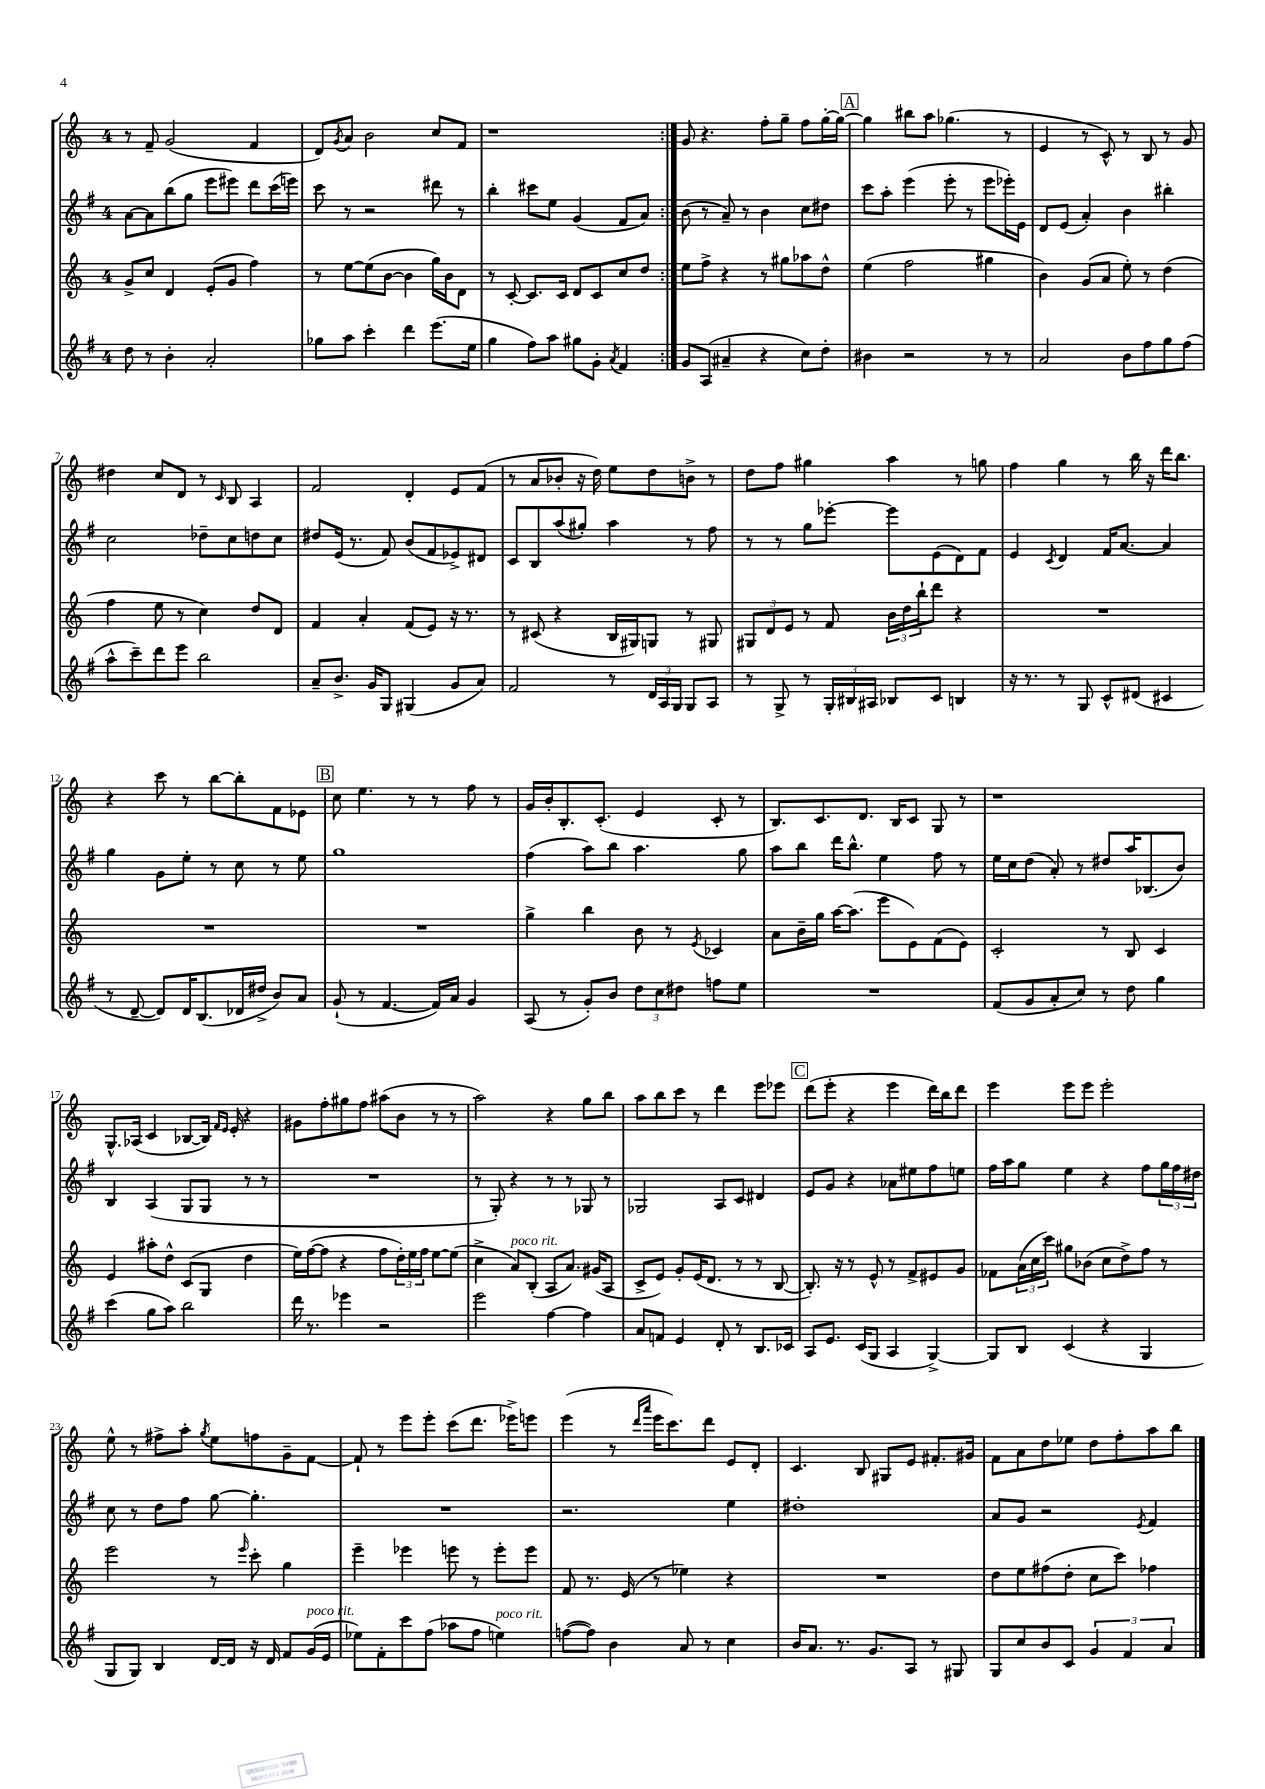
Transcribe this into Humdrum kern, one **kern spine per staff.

**kern	**kern	**kern	**kern
*part4	*part3	*part2	*part1
*staff4	*staff3	*staff2	*staff1
*clefG2	*clefG2	*clefG2	*clefG2
*k[f#]	*k[]	*k[f#]	*k[]
*M4/4	*M4/4	*M4/4	*M4/4
=1	=1	=1	=1
8dd\	8g^/L	[8a\L	8r
8r	8cc/J	8a\]	8f~/
4b'\	4d/	(8bb\	(2g/
.	.	8gg\J	.
2a'/	(8e'/L	8eee\L	.
.	8g/J	8eee#X\J)	.
.	4ff\)	8ddd\L	4f/
.	.	(16ccc\L	.
.	.	16eeen\JJ)	.
=2	=2	=2	=2
8gg-X\L	8r	8ccc\	8d/L)
.	.	.	8qg/
8aa\J	[8ee\L	8r	8a/J
4ccc'\	(8ee\]	2r	2b\
.	[8b\J	.	.
4ddd\	4b\]	.	.
(8.eee\L	16gg\LL)	8ddd#X\	8cc/L
.	16b\J	.	.
.	8d\J	8r	8f/J
16ee\Jk	.	.	.
=3	=3	=3	=3
4gg\	8r	4bb'\	1r
.	[8c'/	.	.
8ff#\L)	8.c/L]	8ccc#X\L	.
8aa\J	.	8ee\J	.
.	16c/Jk	.	.
8gg#X\L	8d/L	(4g/	.
8g'\J	8c/	.	.
8qa/	.	.	.
4f#/	8cc/	8f#/L	.
.	8dd/J	8a/J)	.
=4:|!	=4:|!	=4:|!	=4:|!
8g/L	8ee\L	(8b\	8g/
(8A/J	8ff^\J	8r	4.r
4a#X~/	4r	8a~/)	.
.	.	8r	.
4r	8r	4b\	8ff'\L
.	8gg#X\L	.	8gg~\J
8cc\L)	8aa-X\	8cc\L	8ff\L
8dd'\J	8dd^^\J	8dd#X\J	[16gg'\L
.	.	.	16gg\JJ_
!!LO:REH:place=s1:t=A
=5	=5	=5	=5
4b#X\	(4ee\	8ccc\L	4gg\]
.	.	8aa'\J	.
2r	2ff\	(4eee\	8bb#X\L
.	.	.	8aa\J
.	.	8eee'\	(4.gg-X\
.	.	8r	.
8r	4gg#X\	8eee\L	.
8r	.	16eee-X'\L)	8r
.	.	16e\JJ	.
=6	=6	=6	=6
2a/	4b\)	8d/L	4e/
.	.	(8e/J	.
.	(8g/L	4a'/)	8r
.	8a/J	.	8c^^/)
8b\L	8ee'\)	4b\	8r
8ff#\	8r	.	8B/
8gg\	(4dd\	4bb#X'\	8r
(8ff#\J	.	.	8g/
!!LO:LB:g=z
=7	=7	=7	=7
8aa^^\L	4ff\	2cc\	4dd#X\
8ccc~\)	.	.	.
8ddd\	8ee\	.	8cc/L
8eee\J	8r	.	8d/J
2bb\	4cc\)	8dd-X~\L	8r
.	.	.	16qqc/
.	.	8cc\	8B/
.	8dd/L	8ddn\	4A/
.	8d/J	8cc\J	.
=8	=8	=8	=8
8a~/L	4f/	8dd#X/L	2f/
8.b^/J	.	(16e/Jk	.
.	.	8.r	.
.	4a'/	.	.
16g/KL	.	.	.
8G/J	.	8f#/)	.
(4G#X/	(8f/L	(8b/L	4d'/
.	8e/J)	8f#/	.
8g/L	16r	8e-X^/)	8e/L
.	8.r	.	.
8a/J)	.	8d#X/J	(8f/J
=9	=9	=9	=9
2f#/	8r	8c/L	8r
.	(8c#X/	8B/	8a/L
.	4r	(8aa/	8b-X'/J
.	.	8gg#X'/J)	16r
.	.	.	16dd\)
8r	16B/LL	4aa\	8ee\L
.	16G#X/J)	.	.
24d/LL	8Gn/J	.	8dd\
24A/	.	.	.
24G/JJ	.	.	.
8G/L	8r	8r	8bn^\J
8A/J	8G#X/	8ff#\	8r
=10	=10	=10	=10
8r	12G#X/L	8r	8dd\L
.	12d/	.	.
8G^/	.	8r	8ff\J
.	12e/J	.	.
8r	8r	8gg\L	4gg#X\
24G'/LL	8f/	[8eee-X'\J	.
24B#X/	.	.	.
24A#X/JJ	.	.	.
8B-X/L	24b\LL	8eee-\L]	4aa\
.	24dd\	.	.
.	24bb`\J	.	.
8c/J	8ddd\J	(8e\	.
4Bn/	4r	8d\)	8r
.	.	8f#\J	8ggn\
=11	=11	=11	=11
16r	1r	4e/	4ff\
8.r	.	.	.
.	.	8qc/	.
8r	.	4d/	4gg\
8G/	.	.	.
8c^^/L	.	16f#/KL	8r
.	.	[8.a/J	.
(8d#X/J	.	.	16bb\
.	.	.	16r
4c#X/	.	4a/]	16ddd\KL
.	.	.	8.bb\J
!!LO:LB:g=z
=12	=12	=12	=12
8r	1r	4gg\	4r
[8d~/	.	.	.
8d/L])	.	8g\L	8ccc\
16d/K	.	8ee'\J	8r
(8.B/	.	.	.
.	.	8r	[8bb\L
16d-X/L	.	8cc\	8bb'\]
16dd#X^/JJ	.	.	.
8b/L)	.	8r	8f\
8a/J	.	8ee\	8e-X\J
!!LO:REH:place=s1:t=B
=13	=13	=13	=13
(8g`/	1r	1gg	8cc\
8r	.	.	4.ee\
[4.f#/	.	.	.
.	.	.	8r
16f#/LL])	.	.	8r
16a/JJ	.	.	.
4g/	.	.	8ff\
.	.	.	8r
=14	=14	=14	=14
(8A/	4gg^\	(4ff#\	16g/LL
.	.	.	16b'/J
8r	.	.	8.B'/
8g'/L)	4bb\	8aa\L)	.
.	.	.	(8.c'/J
8b/J	.	8bb\J	.
12dd\L	8b\	4.aa\	4e/
12cc\	.	.	.
.	8r	.	.
12dd#X\J	.	.	.
.	8qe/	.	.
8ffn\L	4c-X/	.	8c'/
8ee\J	.	8gg\	8r
=15	=15	=15	=15
1r	8a\L	8aa\L	8.B/L)
.	16b~\L	8bb\J	.
.	16gg\JJ	.	8.c/
.	[16aa\KL	16ddd\KL	.
.	(8.aa\J]	8.bb^^\J	.
.	.	.	8.d/J
.	8eee\L	4ee\	.
.	.	.	16B/KL
.	8e\)	.	8c/J
.	(8f\	8ff#\	8G/
.	8e\J)	8r	8r
=16	=16	=16	=16
(8f#/L	2c'/	16ee\LL	1r
.	.	16cc\J	.
8g/	.	(8dd\J	.
8a'/	.	8a'/)	.
8cc/J)	.	8r	.
8r	8r	8dd#X/L	.
8dd\	8B/	16aa/K	.
.	.	(8.B-X/	.
4gg\	4c/	.	.
.	.	8b/J)	.
!!LO:LB:g=z
=17	=17	=17	=17
(4ccc\	4e/	4B/	8.G^^/L
.	.	.	(16A-X/Jk
8gg\L	8aa#X'\L	(4A/	4c/
8aa\J)	8dd^^\J	.	.
2bb\	(8c/L	8G/L	[8B-X/L
.	8G/J	8G/J	16B-/Jk])
.	.	.	16qqf/LL
.	.	.	16qqe/JJ
.	.	.	16e'/
.	4dd\	8r	4r
.	.	8r	.
=18	=18	=18	=18
16ddd\	16ee\LL)	1r	8g#X\L
8.r	([16ff\J	.	.
.	8ff\J]	.	8ff'\
4eee-X\	4r	.	8gg#X\
.	.	.	8ff\J
2r	8ff\L	.	(8aa#X\L
.	24dd'\L)	.	8b\J
.	24ee\	.	.
.	24ff\JJ	.	.
.	[8ee\L	.	8r
.	(8ee\J]	.	8r
=19	=19	=19	=19
2eee\	4cc^\	8r	2aa\)
.	.	8G'/)	.
!	!LO:TX:a:i:t=poco rit.	!	!
.	8a/L)	4r	.
.	(8B'/J	.	.
[4ff#\	8A/L	8r	4r
.	8.a/J)	8r	.
4ff#\]	.	8G-X/	8gg\L
.	(16g#X/KL	.	.
.	8A/J	8r	8bb\J
=20	=20	=20	=20
8a/L	8c^/L	2G-X/	8aa\L
8fn/J	8e/J)	.	8bb\
4e/	8g'/L	.	8ccc\J
.	(16e/K	.	8r
.	8.d/J	.	.
8d'/	.	8A/L	4ddd\
8r	8r	8c/J	.
8.B/L	8r	4d#X/	8eee\L
.	[8B/	.	8eee-X\J
16c-X/Jk	.	.	.
!!LO:REH:place=s1:t=C
=21	=21	=21	=21
8A/L	8.B'/])	8e/L	(8ddd\L
8.e/J	.	8g/J	8eee'\J
.	16r	.	.
.	8r	4r	4r
(16c/KL	.	.	.
8G/J	8e^^/	.	.
4A/	8r	8a-X\L	4eee\
.	8f^/L	8ee#X\	.
[4G^/)	8e#X/	8ff#\	16ddd\LL)
.	.	.	16bb\J
.	8g/J	8een\J	8ddd\J
=22	=22	=22	=22
8G/L]	8f-X\L	16ff#\LL	4eee\
.	.	16aa\J	.
8B/J	(24a\L	8gg\J	.
.	24cc\	.	.
.	24ccc\JJ)	.	.
(4c/	8gg#X\L	4ee\	8eee\L
.	(8b-X\J	.	8eee\J
4r	8cc\L	4r	2eee'\
.	8dd^\)	.	.
4G/	8ff\J	8ff#\L	.
.	8r	24gg\L	.
.	.	24ff#\	.
.	.	24dd#X\JJ	.
!!LO:LB:g=z
=23	=23	=23	=23
8G/L	2eee\	8cc\	8ee^^\
8G/J)	.	8r	8r
4B/	.	8dd\L	8ff#X^\L
.	.	8ff#\J	8aa'\J
.	.	.	8qgg/
[16d/LL	8r	[8gg\	8ee\L
16d/JJ]	.	.	.
.	16qqeee/	.	.
16r	8ccc'\	4.gg'\]	8ffn\
16d/	.	.	.
8f#/L	4gg\	.	8g~\
!LO:TX:a:i:t=poco rit.	!	!	!
(16g/L	.	.	[8f\J
16e/JJ	.	.	.
=24	=24	=24	=24
8ee-X\L)	4eee~\	1r	8f`/]
8f#'\	.	.	8r
8ccc\	4eee-X\	.	8eee\L
(8ff#\J	.	.	8eee'\J
8aa-X\L	8eeen\	.	(8ccc\L
8ff#\J	8r	.	8.ddd\J
!LO:TX:a:i:t=poco rit.	!	!	!
4een\)	8eee'\L	.	.
.	.	.	16eee-X^\KL)
.	8eee\J	.	8eeen\J
=25	=25	=25	=25
([8ffn\L	8f/	2.r	(4eee\
8ff\J])	8.r	.	.
4b\	.	.	8r
.	(16e/	.	.
.	.	.	16qqddd/LL
.	.	.	16qqaaa/JJ
.	8r	.	16eee\KL
.	.	.	8.ccc\)
8a/	4ee-X\)	.	.
8r	.	.	8ddd\J
4cc\	4r	4ee\	8e/L
.	.	.	8d'/J
=26	=26	=26	=26
16b/KL	1r	1dd#X'	4.c/
8.a/J	.	.	.
8.r	.	.	.
.	.	.	8B/
8.g/L	.	.	.
.	.	.	8G#X/L
8A/J	.	.	8e/J
8r	.	.	8.f#X'/L
8G#X/	.	.	.
.	.	.	16g#X/Jk
=27	=27	=27	=27
8G/L	8dd\L	8a/L	8f\L
8cc/	8ee\	8g/J	8a\
8b/	(8ff#X\	2r	8dd\
8c/J	8dd'\J	.	8ee-X\J
6g/	8cc\L	.	8dd\L
.	8ccc\J)	.	8ff'\
6f#/	.	.	.
.	.	8qe/	.
.	4ff-X\	4f#/	8aa\
6a/	.	.	.
.	.	.	8bb\J
==	==	==	==
*-	*-	*-	*-
